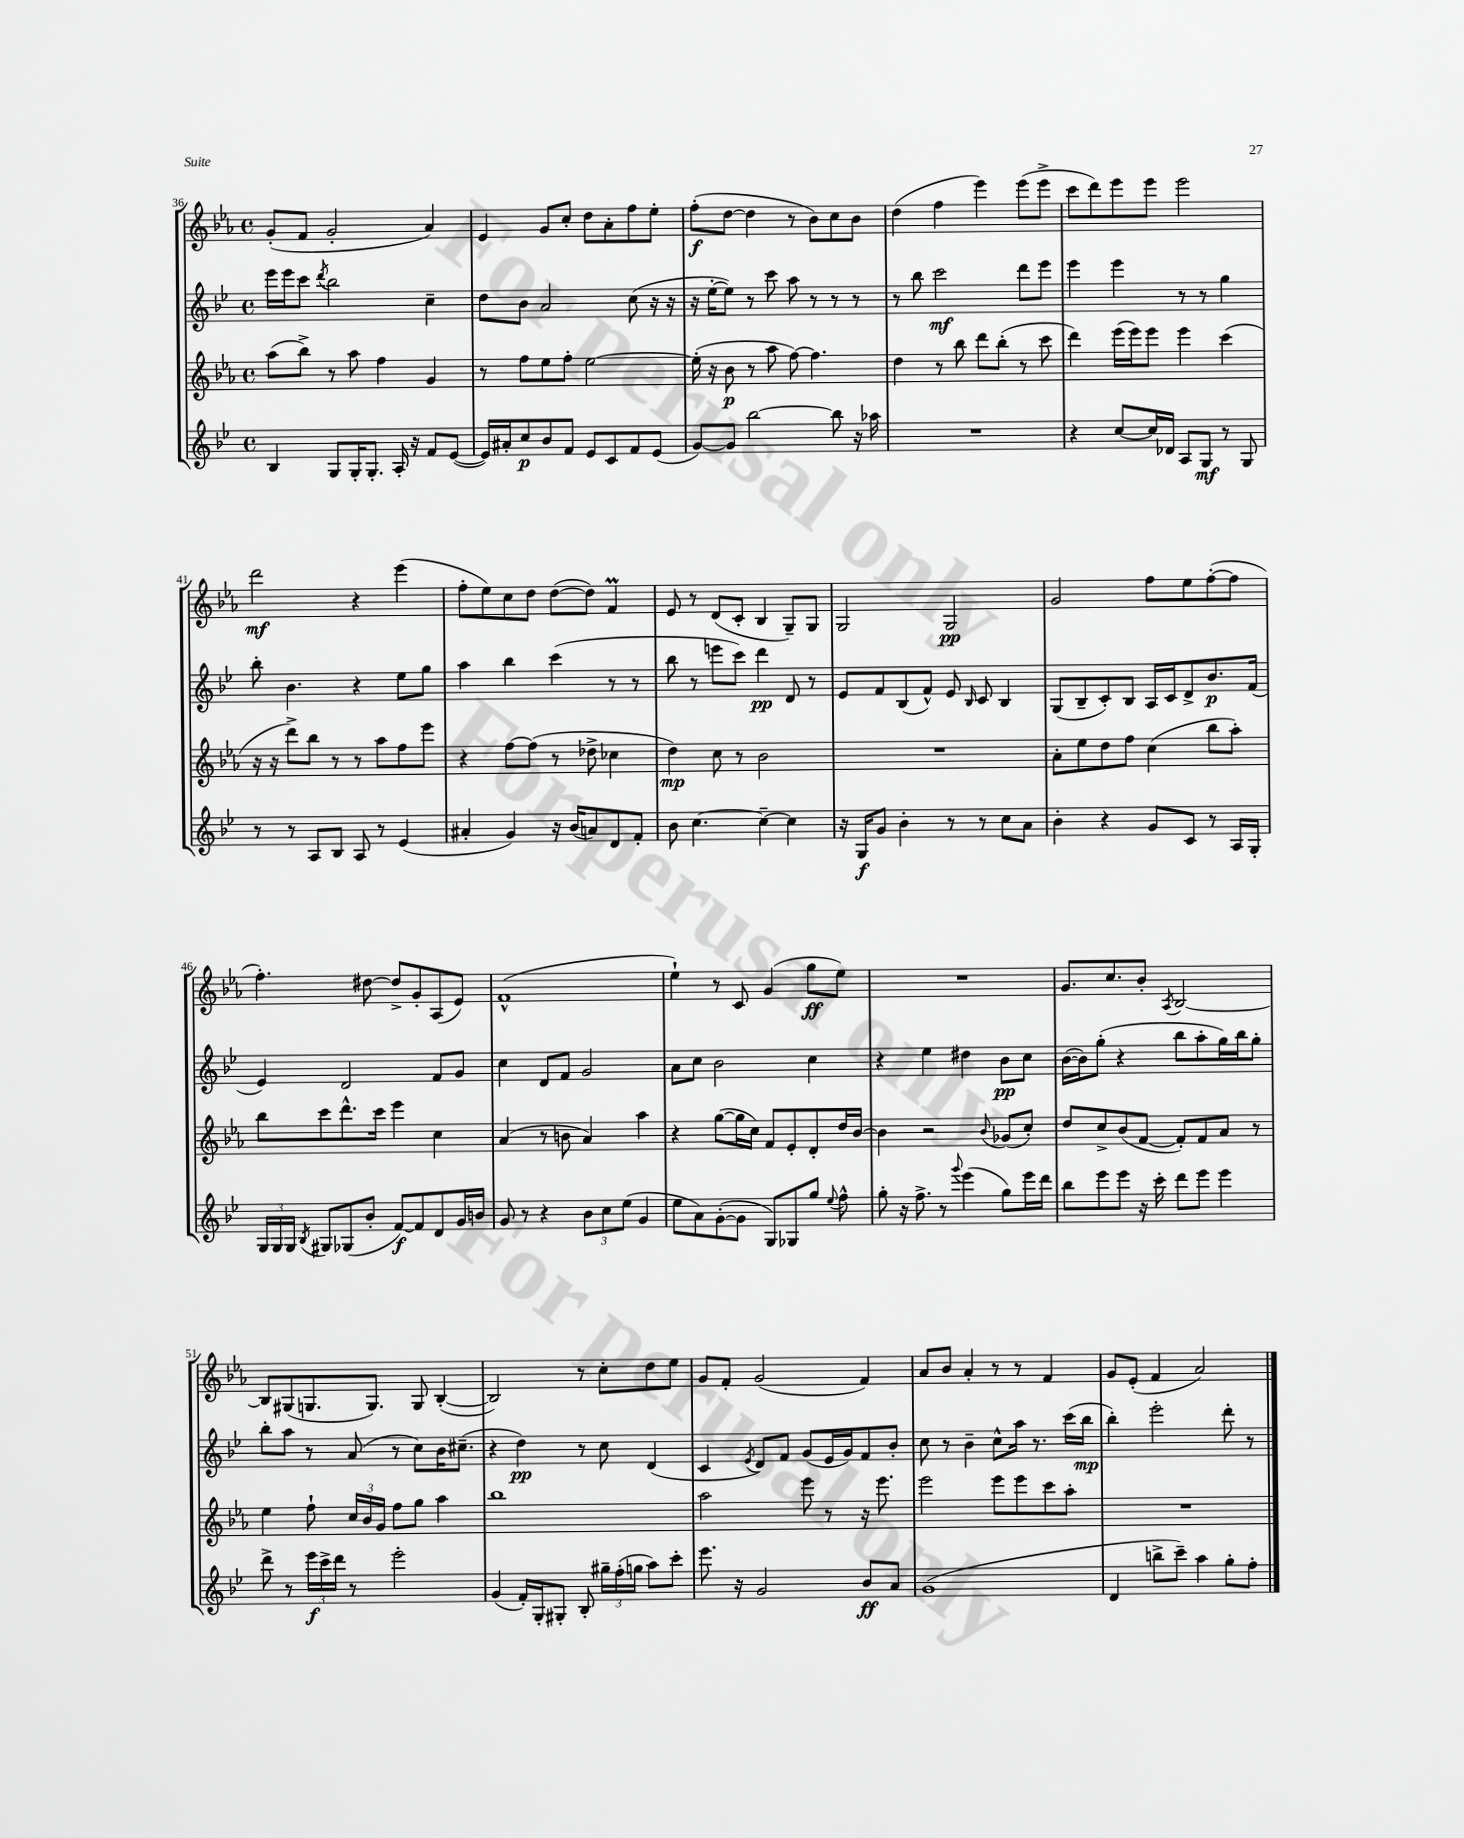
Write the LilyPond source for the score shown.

<<
\new StaffGroup <<
\new Staff = "s0" {
    \clef treble \key ees \major \defaultTimeSignature \time 4/4
    \autoBeamOff g'8[-.( f'8] g'2-. aes'4) |
    ees'4 g'8[ c''8]-. d''8[ aes'8-. f''8 ees''8]-. |
    f''8[-.\f( d''8]~ d''4 r8 bes'8[) c''8 bes'8] |
    d''4( f''4 ees'''4) ees'''8[( ees'''8]-> |
    c'''8[ d'''8) ees'''8 ees'''8] ees'''2 |
    d'''2\mf r4 ees'''4( |
    f''8[-. ees''8) c''8 d''8] d''8[~( d''8]) f'4\prall |
    ees'8 r8 d'8[( c'8]-. bes4 g8[--) g8] |
    g2 g2\pp |
    g'2 f''8[ ees''8 f''8~-.( f''8] |
    f''4.-.) dis''8~ dis''8[-> g'8-. aes8( ees'8]) |
    f'1-^( |
    ees''4-!) r8 c'8 g'4( g''8[\ff ees''8]) |
    R1 |
    g'8.[ c''8. bes'8]-. \acciaccatura { aes8 } bes2~ |
    bes8[ gis8( g8. g8.]) g8 bes4~-.( |
    bes2) r8 c''8[-. d''8 ees''8] |
    g'8[ f'8]-. g'2( f'4) |
    aes'8[ bes'8] aes'4-. r8 r8 f'4 |
    g'8[ ees'8]-.( f'4 aes'2) \bar "|." |
}
\new Staff = "s1" {
    \clef treble \key bes \major \defaultTimeSignature \time 4/4
    \autoBeamOff ees'''16[ ees'''16 c'''8] \acciaccatura { d'''8 } bes''2 c''4-- |
    d''8[ bes'8] a'2 c''8( r16 r16 |
    r16 ees''16[~-. ees''8]) r8 c'''8 a''8 r8 r8 r8 |
    r8 bes''8 c'''2\mf d'''8[ ees'''8] |
    ees'''4 ees'''4 r8 r8 g''4 |
    bes''8-. bes'4. r4 ees''8[ g''8] |
    a''4 bes''4 c'''4( r8 r8 |
    bes''8 r8 e'''8[ c'''8]) d'''4\pp d'8 r8 |
    ees'8[ f'8 bes8( f'8]-^) ees'8 \grace { bes16 } c'8 bes4 |
    g8[( bes8-- c'8-.) bes8] a16[ c'16 d'8-> bes'8.\p f'16]( |
    ees'4) d'2 f'8[ g'8] |
    c''4 d'8[ f'8] g'2 |
    a'8[ c''8] bes'2 c''4 |
    r4 ees''4 dis''4 bes'8[\pp c''8] |
    bes'16[~( bes'16) g''8]-.( r4 bes''8[ a''8-. g''16) bes''16 g''8]-. |
    bes''8[-. a''8] r8 a'8( r8 c''8[) bes'16 cis''8.]--( |
    r4 d''4\pp) r8 c''8 d'4( |
    c'4 \acciaccatura { ees'8 } d'8[) f'8] g'8[( ees'16 g'16) f'8 bes'8]-. |
    c''8 r8 bes'4-- c''8[-^ a''16] r8. c'''16[( bes''16]\mp |
    bes''4-.) ees'''2-. d'''8-. r8 \bar "|." |
}
\new Staff = "s2" {
    \clef treble \key ees \major \defaultTimeSignature \time 4/4
    \autoBeamOff aes''8[( bes''8]->) r8 aes''8 f''4 g'4 |
    r8 f''8[ ees''8 f''8]-. ees''2~ |
    ees''16-.( r16 bes'8\p r8 aes''8 f''8~) f''4. |
    d''4 r8 bes''8 d'''8[ bes''8]-.( r8 c'''8 |
    d'''4) ees'''16[( ees'''16) ees'''8] ees'''4 c'''4( |
    r16 r16 d'''8[->) bes''8] r8 r8 aes''8[ f''8 ees'''8] |
    r4 f''8[~ f''8]( r8 des''8-> ces''4 |
    d''4\mp) c''8 r8 bes'2 |
    R1 |
    aes'8[-. ees''8 d''8 f''8] c''4( bes''8[ aes''8]-.) |
    bes''8[ c'''8 d'''8.-^ c'''16] ees'''4 c''4 |
    aes'4( r8 b'8 aes'4) aes''4 |
    r4 g''8[~( g''16 c''16]) f'8[ ees'8-. d'8-. d''16 bes'16]~ |
    bes'4 r2 \appoggiatura { bes'8 } ges'8[( c''8]-.) |
    d''8[ c''8-> bes'8( f'8]~ f'8[-.) f'8 aes'8] r8 |
    ees''4 f''8-! \tuplet 3/2 { c''16[ bes'16 g'16] } f''8[ g''8] aes''4 |
    bes''1 |
    aes''2 ees'''8 r8 r16 ees'''8. |
    ees'''2 ees'''8[ ees'''8 c'''8 aes''8]-. |
    R1 \bar "|." |
}
\new Staff = "s3" {
    \clef treble \key bes \major \defaultTimeSignature \time 4/4
    \autoBeamOff bes4 g8[ g16-. g8.]-. a16-. r16 f'8[ ees'8]~( |
    ees'16[) ais'16-. c''8\p bes'8 f'8] ees'8[ c'8 f'8 ees'8]( |
    g'8[~) g'8] bes''2~ bes''8 r16 aes''16 |
    R1 |
    r4 c''8[~ c''16 des'16] a8[ g8]\mf r8 g8 |
    r8 r8 a8[ bes8] a8 r8 ees'4( |
    ais'4-. g'4) r16 bes'16[( a'8) d'8 f'8]-. |
    bes'8 c''4.~ c''4~-- c''4 |
    r16 g16[\f g'8] bes'4-. r8 r8 c''8[ a'8] |
    bes'4-. r4 g'8[ c'8] r8 a16[ g16]-. |
    \tuplet 3/2 { g16[ g16 g16] } \acciaccatura { bes8 } gis8[ ges8( bes'8]-. f'8[~\f) f'8 d'8 g'16 b'16] |
    g'8 r8 r4 \tuplet 3/2 { bes'8[ c''8 ees''8]( } g'4 |
    ees''8[ a'8) g'8~-.( g'8] g8[) ges8 g''8] \appoggiatura { ees''8 } f''8-^ |
    g''8-. r16 f''8.-> r8 \appoggiatura { g'''8 } ees'''4( g''8[) ees'''16 d'''16] |
    bes''8[ ees'''8 ees'''8] r16 c'''16-. d'''8[ ees'''8] ees'''4 |
    d'''8-> r8 \tuplet 3/2 { ees'''16[\f c'''16-> d'''16] } r8 ees'''2-. |
    g'4( f'16[-.) g16-. gis8]-. bes8-. \tuplet 3/2 { gis''16[-- f''16-.( g''16] } a''8[) c'''8]-. |
    ees'''8. r16 g'2 bes'8[\ff a'8] |
    g'1( |
    d'4 b''8[-> c'''8]--) a''4 g''8[-. f''8]-. \bar "|." |
}
>>
>>
\layout { \context { \Score currentBarNumber = #36 } }
